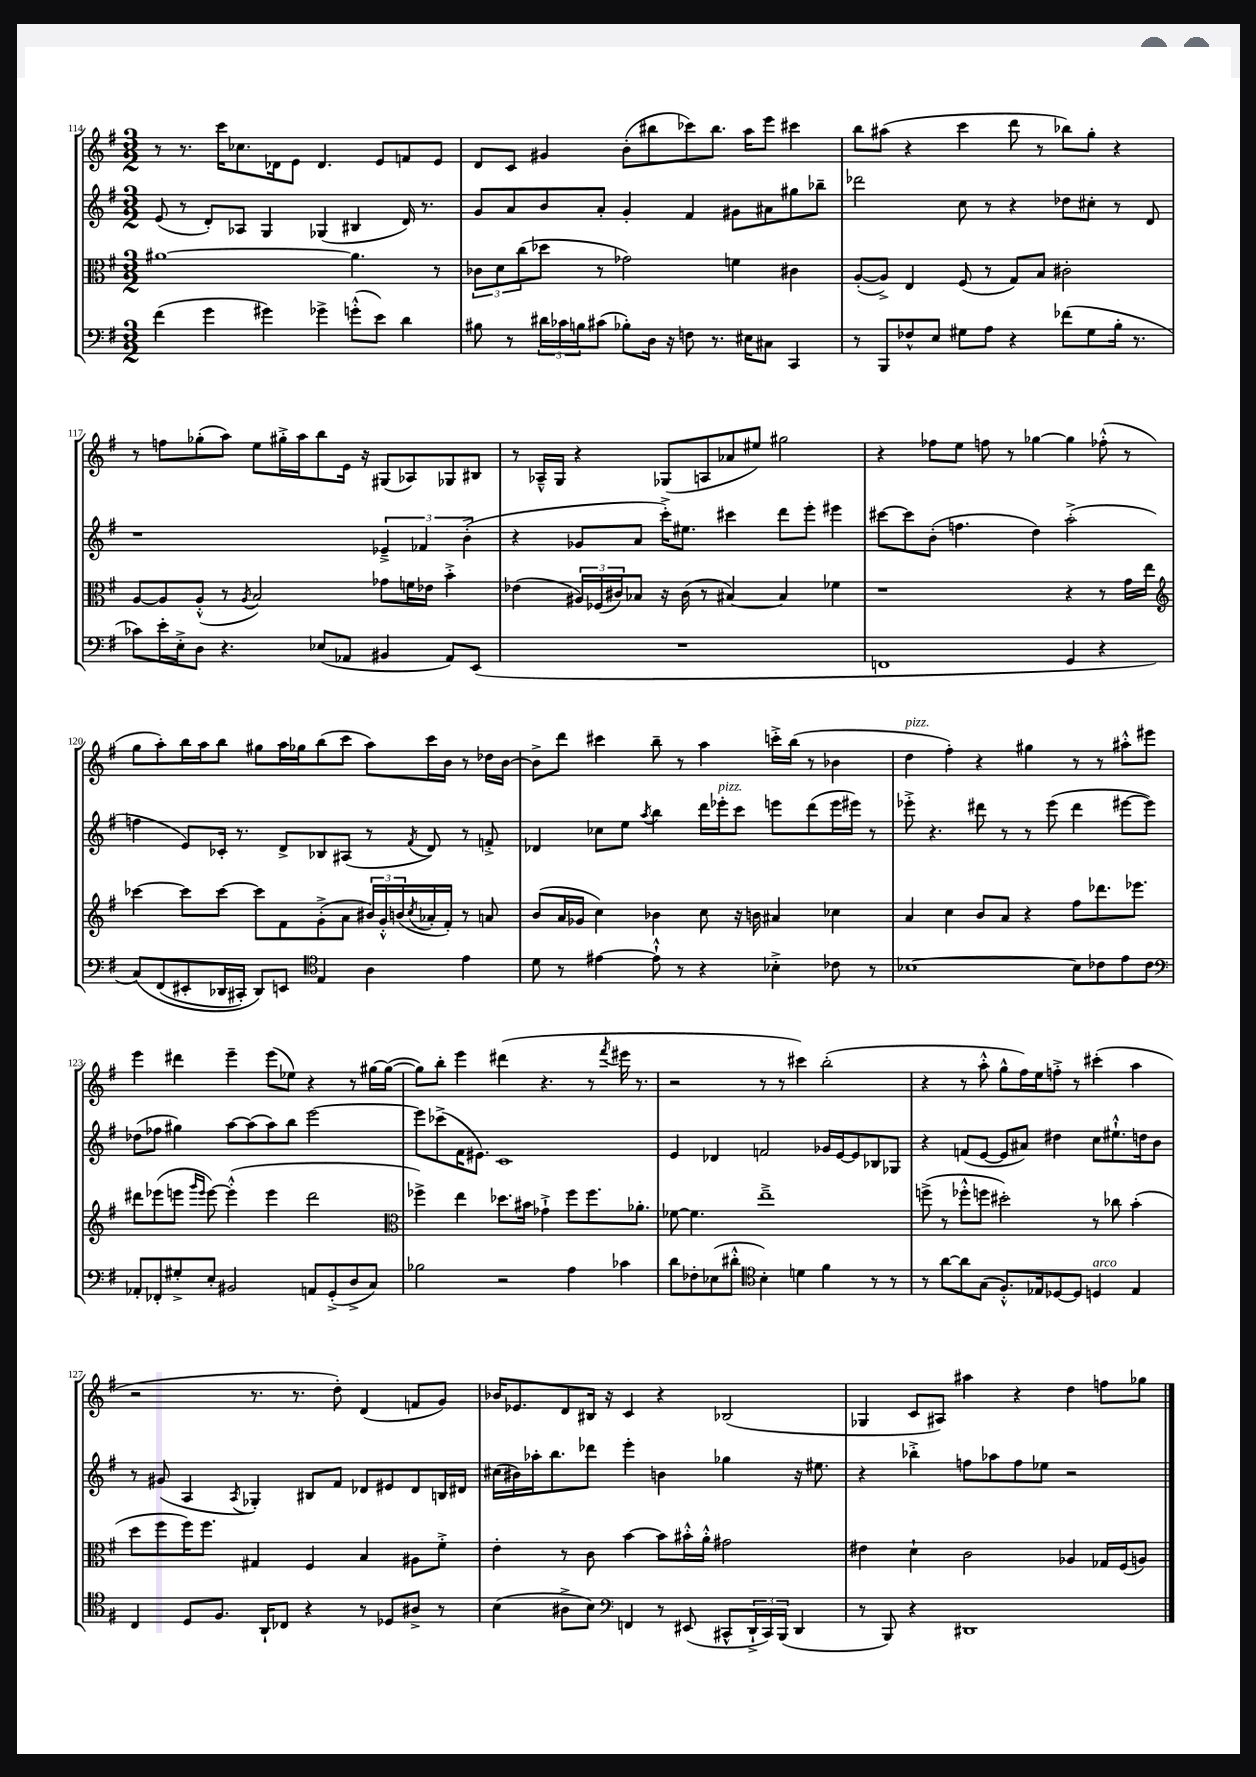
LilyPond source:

<<
\new StaffGroup <<
\new Staff = "s0" {
    \clef treble \key g \major \numericTimeSignature \time 3/2
    r8 r8. c'''16 ces''8. des'16 e'8 des'4. e'8 f'8 e'8 |
    d'8 c'8 gis'4 b'8-.( bis''8 ces'''8) bis''8. a''16 e'''8 cis'''4 |
    b''8 ais''8( r4 c'''4 d'''8 r8 bes''8) g''8-. r4 |
    r8 f''8 ges''8-.( a''8) e''8 gis''16-.-> a''16 b''8 e'16 r16 gis8( aes8) ges8 bis8 |
    r8 aes16---^ g16 r4 ges8( a8 aes'8 eis''8) gis''2 |
    r4 fes''8 e''8 f''8 r8 ges''4~ ges''4 fes''8-.-^( r8 |
    g''8 a''8-.) b''16 a''16 b''8 gis''8 a''16 ges''16 b''8( c'''8 a''8) c'''16 b'16 r8 des''16 b'16~ |
    b'8-> d'''8 cis'''4 b''8-- r8 a''4 c'''16-.-> b''16( r8 bes'4 |
    d''4^\markup { \italic "pizz." } fis''4-.) r4 gis''4 r8 r8 ais''8-.-^ eis'''8 |
    e'''4 dis'''4 e'''4-- e'''8( ees''8) r4 r8 gis''16~ gis''16~( |
    gis''8) b''8-. e'''4 dis'''4( r4. r8 \acciaccatura { fis'''8 } eis'''16 r8. |
    r2 r8 r8 cis'''4) b''2-.( |
    r4 r8 a''8-.-^ g''8-^ fis''16) e''16 f''8-.-> r8 cis'''4-.( a''4 |
    r2 r8. r8. d''8-.) d'4( f'8 g'8) |
    bes'16 ees'8. d'8 bis16 r16 c'4 r4 bes2( |
    ges4 c'8 ais8) ais''4 r4 d''4 f''8 ges''8 \bar "|." |
}
\new Staff = "s1" {
    \clef treble \key g \major \numericTimeSignature \time 3/2
    e'8( r8 d'8-.) aes8 g4 ges4( bis4 d'16) r8. |
    g'8 a'8 b'8 a'8-. g'4-. fis'4 gis'8 ais'8 gis''8 bes''8-- |
    des'''2 c''8 r8 r4 des''8 cis''8-. r8 d'8 |
    r1 \tuplet 3/2 { ees'4---> fes'4 b'4-.->( } |
    r4 ges'8 a'8 c'''16-.->) eis''8. cis'''4 d'''8 e'''8-. eis'''4 |
    cis'''8~ cis'''8 b'8-.( f''4. d''4) a''2-.->( |
    f''4 e'8) ces'16-. r8. d'8-> bes8 ais8( r8 \acciaccatura { fis'8 } d'8) r8 f'8-.-> |
    des'4 ces''8 e''8 \acciaccatura { a''8 } b''4 d'''16 ees'''16-.^\markup { \italic "pizz." } c'''8 e'''8 d'''8( e'''16 eis'''16) r8 |
    ees'''8-.-> r4. dis'''8 r8 r8 ees'''8( dis'''4 eis'''8~ eis'''8) |
    des''8( fes''8 gis''4) a''8~ a''8( a''8) b''8 e'''2~ |
    e'''8 ces'''8->( fis'16 eis'8.) c'1 |
    e'4 des'4 f'2 ges'16 e'16~ e'8 bes8 ges8 |
    r4 f'8( e'8~ e'8 ais'8) dis''4 c''8 eis''8.-!-^ d''16 b'8 |
    r8 gis'8( a4 \acciaccatura { a8 } ges4-.) bis8 fis'8 des'8 eis'8 des'8 b16 dis'16 |
    cis''16( bis'16) aes''16-. b''8. des'''8 e'''4-. b'4 ges''4 r16 eis''8. |
    r4 bes''4-.-> f''8 aes''8 f''8 ees''8 r2 \bar "|." |
}
\new Staff = "s2" {
    \clef alto \key g \major \numericTimeSignature \time 3/2
    ais'1~ ais'4. r8 |
    \tuplet 3/2 { ces'8 d'8 c''8( } des''8 r8 ges'2) f'4 cis'4 |
    a8~-.( a8->) e4 fis8( r8 g8) b8 cis'2-. |
    a8~ a8 a8-.-^( r8 \acciaccatura { a8 } b2) ges'8 f'16 ees'16 b'4-.-> |
    ees'4( \tuplet 3/2 { ais16) fes16( cis'16) } bes8 r16 cis'16( r8 bis4~) bis4 fes'4 |
    r1 r4 r8 g'16 e''16 |
    \clef treble ces'''4~ ces'''8 ces'''8~ ces'''8 fis'8 g'8-.->( a'8 \tuplet 3/2 { bis'16) g'16-.-^ b'16( } \acciaccatura { c''8 } aes'16-. fis'16-.) r8 a'8 |
    b'8( a'16 ges'16 c''4) bes'4 c''8 r16 b'16 ais'4 ces''4 |
    a'4 c''4 b'8 a'8 r4 fis''8 des'''8. ees'''8. |
    dis'''8 ees'''8( e'''8 \grace { g'''16 e'''16 } e'''8~) e'''4-.-^( e'''4 dis'''2 |
    \clef alto fes''4->) e''4 des''8. bis'16 ges'4-!-> fes''8 fes''8. aes'8.-. |
    fes'8~ fes'4. e''1---> |
    f''8->( r8 fes''8-.-^ f''8 dis''2-.) r8 ces''8 b'4-.( |
    d''8 fis''8 fis''16) fis''8. gis4 fis4 b4 ais8 fis'8-.-> |
    e'4-. r8 c'8 b'4~ b'8 bis'16-.-^ a'16-.-^ gis'2 |
    eis'4 d'4-! c'2 aes4 ges16 fis16( a8) \bar "|." |
}
\new Staff = "s3" {
    \clef bass \key g \major \numericTimeSignature \time 3/2
    fis'4( g'4 gis'4) ges'4-> g'8-.-^( e'8) d'4 |
    bis8 r8 \tuplet 3/2 { dis'16 ces'16 b16 } cis'8( bes8-.) d16 r16 f8 r8. eis16 cis8 c,4 |
    r8 b,,8 fes8-^ e8 gis8 a8 r4 fes'8( gis8 b16-. r8. |
    ces'8) e'16-. e16-.-> d8 r4. ees8( aes,8 bis,4 aes,8) e,8( |
    R1. |
    f,1 g,4 r4 |
    c8)\( fis,8( eis,8-. des,16 cis,16-.) des,8\) e,8 \clef tenor e4 a4 e'4 |
    d'8 r8 eis'4~ eis'8-!-^ r8 r4 bes4-.-> ces'8 r8 |
    bes1~ bes8 ces'8 e'8 ces'8 |
    \clef bass aes,8-. fes,8-. gis8-.-> e8-. bis,2 a,8 g,8-.->( d8-> c8) |
    bes2 r2 a4 ces'4 |
    d'8 fes8-. ees8( dis'8-.-^ \clef tenor b4-.) d'4 fis'4 r8 r8 |
    r8 a'8~ a'8 g8( fis8.-.-^) ees16 des8~ des8 d4^\markup { \italic "arco" } ees4 |
    c4 d8 fis8. a,16-! ces8 r4 r8 des8 ais8-> r8 |
    b4( ais8-> b8) \clef bass f,4 r8 eis,8( cis,8-^ \tuplet 3/2 { d,16-!-> cis,16) b,,16( } d,4 |
    r8 b,,8) r4 dis,1 \bar "|." |
}
>>
>>
\layout { \context { \Score currentBarNumber = #114 } }
